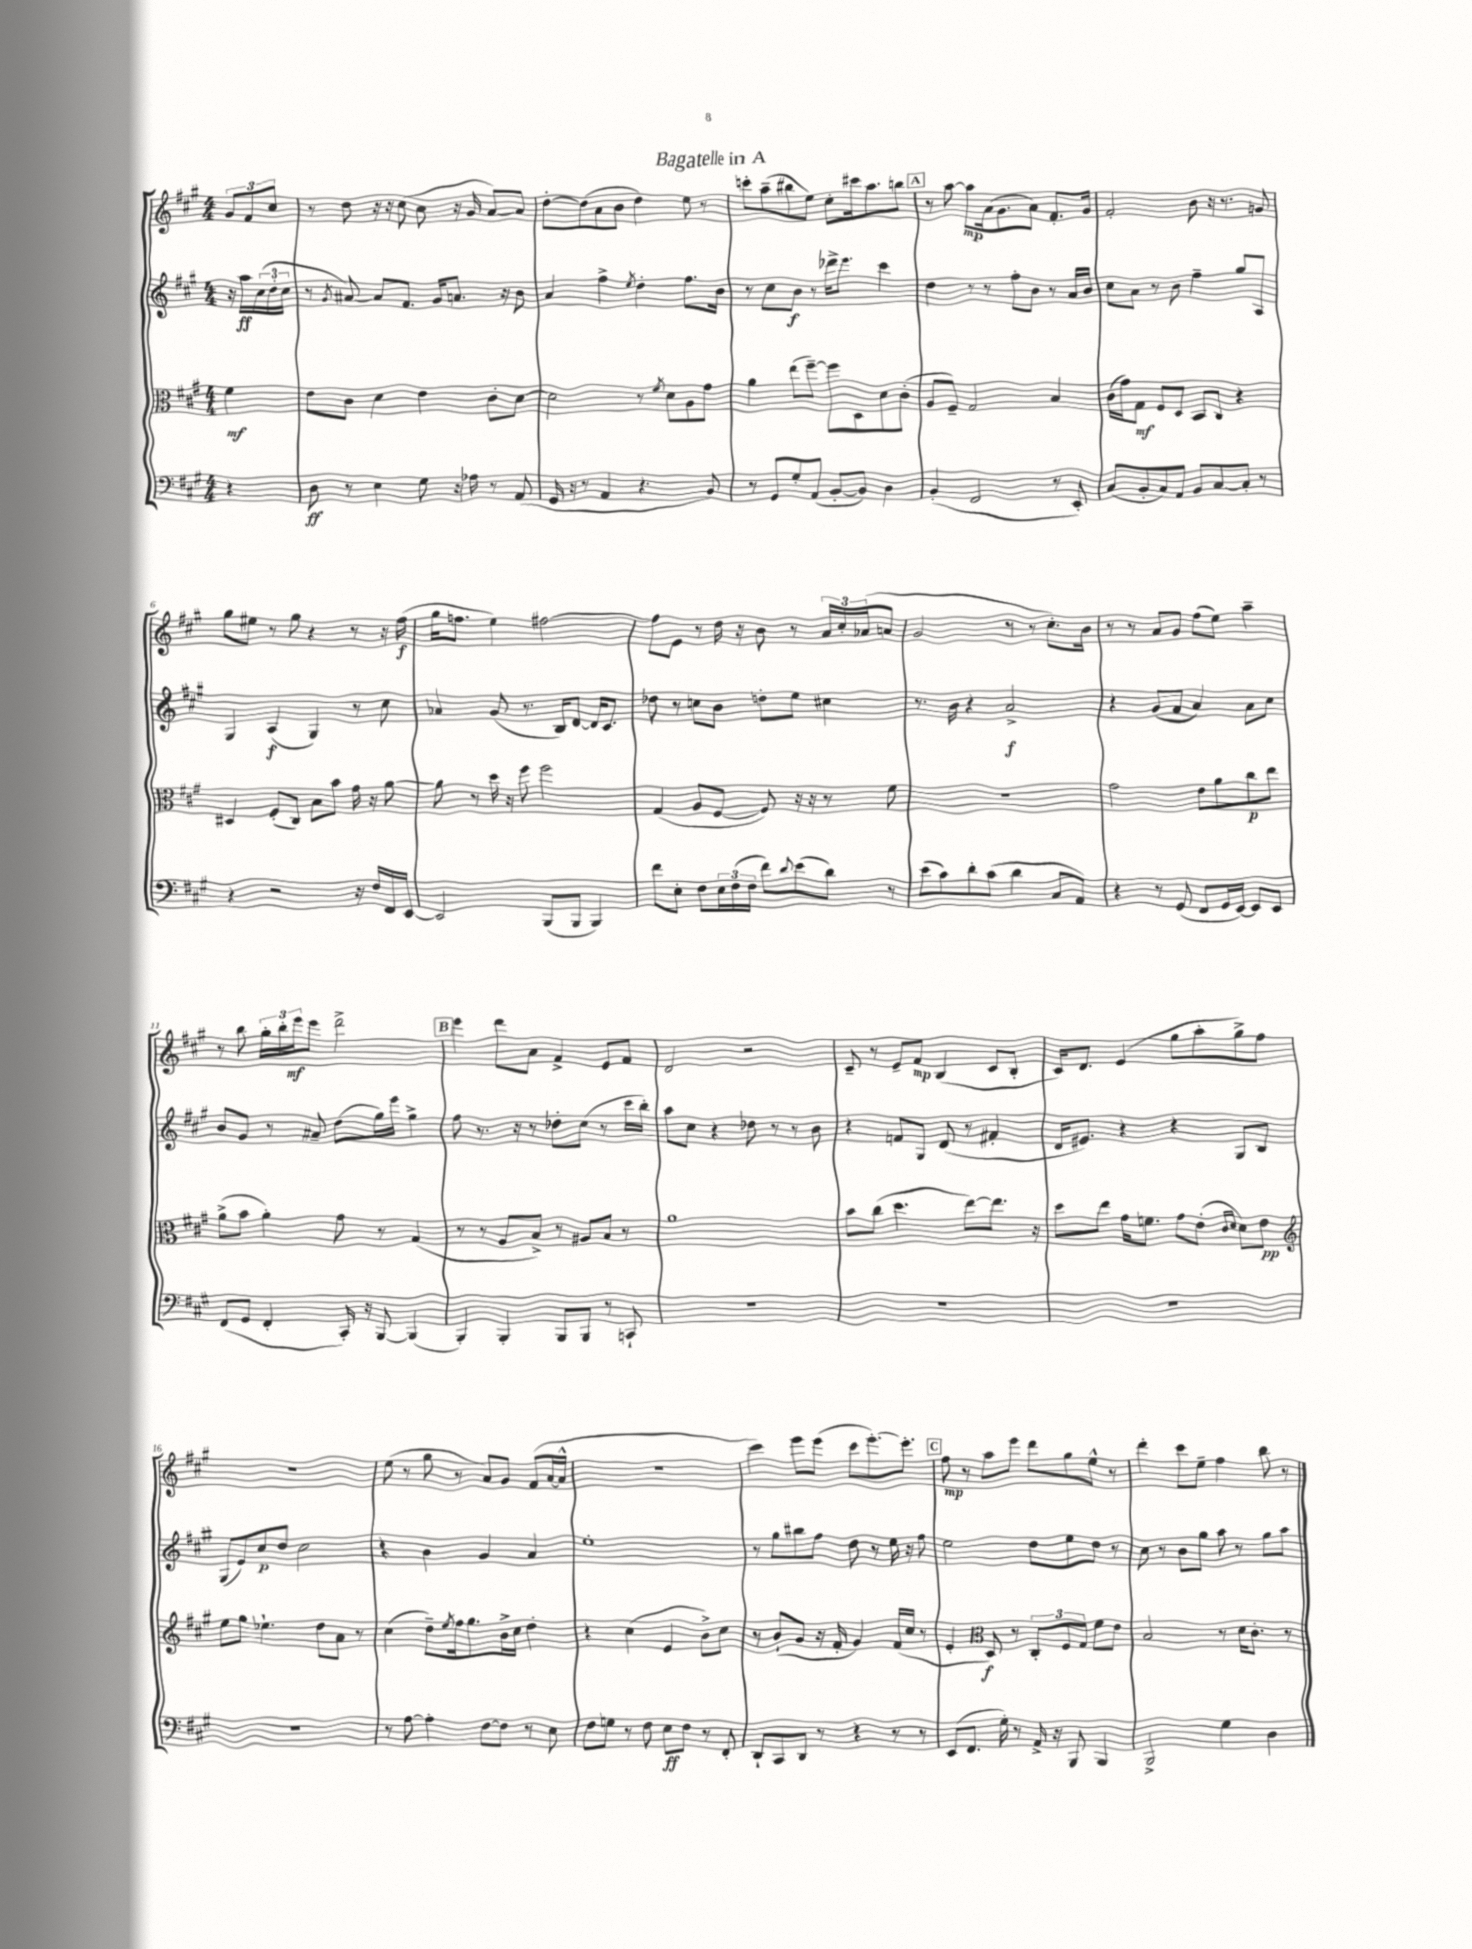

**kern	**kern	**kern	**kern
*staff4	*staff3	*staff2	*staff1
*clefF4	*clefC3	*clefG2	*clefG2
*k[f#c#g#]	*k[f#c#g#]	*k[f#c#g#]	*k[f#c#g#]
*M4/4	*M4/4	*M4/4	*M4/4
4r	4f#	16r	12g#
.	.	16aa	.
.	.	.	12f#
.	.	(24cc#	.
.	.	24dd'	12cc#
.	.	24cc#	.
=	=	=	=
8D	8e	8r	8r
.	.	8qg#	.
8r	8c#	[8a#)	8dd
4E	4d	8a#]	16r
.	.	.	16r
.	.	8.f#	(8cc#
8G#	4e	.	8cc#
.	.	16g#	.
16r	.	8.a	16r
16A-	.	.	16g#
8r	8c#'	.	[8a)
.	.	16r	.
(8AA	[8d	8b	8a]
=	=	=	=
16GG#	2d]	4a	[8dd'
16r	.	.	.
8r	.	.	(8dd]
4AA	.	4ff#^	8a
.	.	.	8b
.	.	8qee	.
4.r	8r	4dd'	4dd)
.	8qf#	.	.
.	8d	.	.
.	8A	8.ff#	8ee
8BB)	8g#	.	8r
.	.	16b	.
=	=	=	=
8r	4a	8r	8ccc'
8GG#	.	8cc#	(8aa~
8G#'	(8ee	8b	8bb#
(8AA	[8ff#~)	8r	8ee)
[8BB'	8ff#]	16ddd-^	8cc#'
.	.	8.eee	.
8BB])	8D	.	16ccc#
.	.	.	8.aa
4D	8d	4ccc#	.
.	(8c#'	.	8bb
=	=	=	=
(4BB'	8A	4dd	8r
.	8F#~)	.	[8aa
2FF#	2G#	8r	8aa]
.	.	8r	(16a
.	.	.	8.g#
.	.	8ff#'	.
.	.	8b	8a)
8r	4B	8r	8.f#'
8EE')	.	16a	.
.	.	16b	16g#
=	=	=	=
(8C#	(16c#	8cc#	2f#'
.	16g#)	.	.
8BB'	8G#	8a	.
8C#)	8F#	8r	.
8AA	8D	8b	.
8BB	8BB	4ff#~	8b
[8C#	8C#	.	16r
.	.	.	8.r
8C#']	4r	8gg#	.
8r	.	8A	8g
=	=	=	=
4r	4D#	4G#	8gg#
.	.	.	8ee#
2r	(8F#'	(4A	8r
.	8C#)	.	8gg#
.	8B	4G#)	4r
.	8b	.	.
16r	16g#	8r	8r
16F#	16r	.	.
16FF#	[8a	8cc#	16r
[16EE	.	.	(16ff#
=	=	=	=
2EE]	8a]	4a-	16gg#
.	.	.	8.ff
.	8r	.	.
.	16dd	(8g#	4ee)
.	16r	.	.
.	8ff#	8.r	.
(8BBB	2ff#	.	[2ff#
.	.	16B)	.
8BBB	.	[8d	.
4BBB)	.	16d]	.
.	.	8.c#	.
=	=	=	=
8f#	(4G#	8dd-	8ff#]
8E'	.	8r	8e
8F#	8A	8cc	8r
24E	[8F#	8b	16dd
(24F#	.	.	.
.	.	.	16r
24F#	.	.	.
8f#)	8F#])	8dd'	8b
8qqd	.	.	.
(8e	16r	8ee	8r
.	16r	.	.
8d)	8r	4cc#	24a
.	.	.	24cc#'
.	.	.	(24a-
8r	8f#	.	8a
=	=	=	=
(8e	1r	8.r	2g#
8c#)	.	.	.
.	.	16b	.
8d'	.	4r	.
(8c#	.	.	.
4d	.	2a^	8r
.	.	.	8r
8C#	.	.	8.cc#')
8AA)	.	.	.
.	.	.	16b
=	=	=	=
4r	2g#	4r	8r
.	.	.	8r
8r	.	(8g#	8a
(8GG#	.	8f#	8g#
8FF#	8e	4a)	(8ff#
16GG#	8a	.	8ee)
[16EE)	.	.	.
8EE]	8cc#	8a	4aa~
8EE	8ee	8cc#	.
=	=	=	=
(8FF#	(8a^	8b	8r
8GG#	8b	8g#	8bb
4FF#'	4a')	8r	24gg#'
.	.	.	24bb'
.	.	.	24eee
.	.	8a#~	8eee
16CC#')	8g#	(8dd	2ddd^
16r	.	.	.
[8BBB	8r	16gg#)	.
.	.	16eee	.
(4BBB]	(4G#	4gg#^	.
=	=	=	=
4BBB')	8r	8ff#	4eee
.	8r	8.r	.
4BBB'	8A	.	8ddd
.	.	16r	.
.	8B^)	8r	8a
8BBB	8r	8dd-'	4f#^
8BBB	8A#	(8cc#	.
8r	8B	8r	8e
8CC`	8r	16ccc#	8f#
.	.	16bb')	.
=	=	=	=
1r	1a	8aa	2d
.	.	8cc#	.
.	.	4r	.
.	.	8dd-	2r
.	.	8r	.
.	.	8r	.
.	.	8b	.
=	=	=	=
1r	8b	4r	8c#~
.	(8cc#	.	8r
.	4.dd	8f	8e~
.	.	8G#	8f#
.	.	(8d	(4B
.	[8ee)	8r	.
.	8.ee]	4f#'	8c#
.	.	.	8B'
.	16r	.	.
=	=	=	=
1r	8dd	16d	16c#)
.	.	8.e#)	8.d
.	8ee	.	.
.	16g#	4r	(4e
.	8.f	.	.
.	8g#	4r	8gg#
.	(8e'	.	8aa'
.	16qqc#	.	.
.	16qqd	.	.
.	8d)	8G#	8gg#^)
.	8e	8B	8ff#
=	=	=	=
*	*clefG2	*	*
1r	8ee	(8G#	1r
.	8gg#	8e)	.
.	4.ee-`	8cc#	.
.	.	8dd	.
.	.	2cc#	.
.	8dd	.	.
.	8a	.	.
.	8r	.	.
=	=	=	=
8r	(4cc#	4r	(8ee
[8A	.	.	8r
4A']	8dd~)	4b	8gg#
.	8qee	.	.
.	16ff#	.	8r
.	8.gg#	.	.
[8F#	.	4g#	8a)
8F#]	16b^	.	8g#
.	16cc#	.	.
8r	4dd'	4a	(8f#
8E	.	.	[16a
.	.	.	16a^^]
=	=	=	=
8F#	4r	1ee'	1r
8G	.	.	.
8r	(4cc#	.	.
8F#	.	.	.
8E	4e	.	.
8F#	.	.	.
8r	8b^)	.	.
8FF#'	8cc#	.	.
=	=	=	=
8DD`	8r	8r	4ccc#)
8CC#	(8b`	8gg#	.
8DD	8g#	8bb#	8eee
8r	16r	8ff#	(8eee
.	16f#'	.	.
4r	4g#)	8dd	8ccc#
.	.	8r	[8.eee')
8r	(16f#	16ee	.
.	16cc#	16r	8.eee']
8r	8r	8ff#	.
=	=	=	=
(8EE	4e'	2ee	8ff#
8.FF#	.	.	8r
*	*clefC3	*	*
.	8D)	.	8aa
16G#')	.	.	.
8r	8r	.	8eee
16AA^	12C#'	8dd	8ddd
16r	.	.	.
.	12F#	.	.
8BBB	.	8ee	8gg#
.	12G#	.	.
4BBB	8f#	8dd	8ee^^
.	8e	8r	8r
=	=	=	=
2BBB^	2B	8cc#	4ddd'
.	.	8r	.
.	.	8b	8ccc#
.	.	8gg#	8ee~
4G#	8r	8aa	4ff#
.	16d	8r	.
.	8.c#'	.	.
4D	.	8gg#	8bb
.	8r	8aa	8r
==	==	==	==
*-	*-	*-	*-
